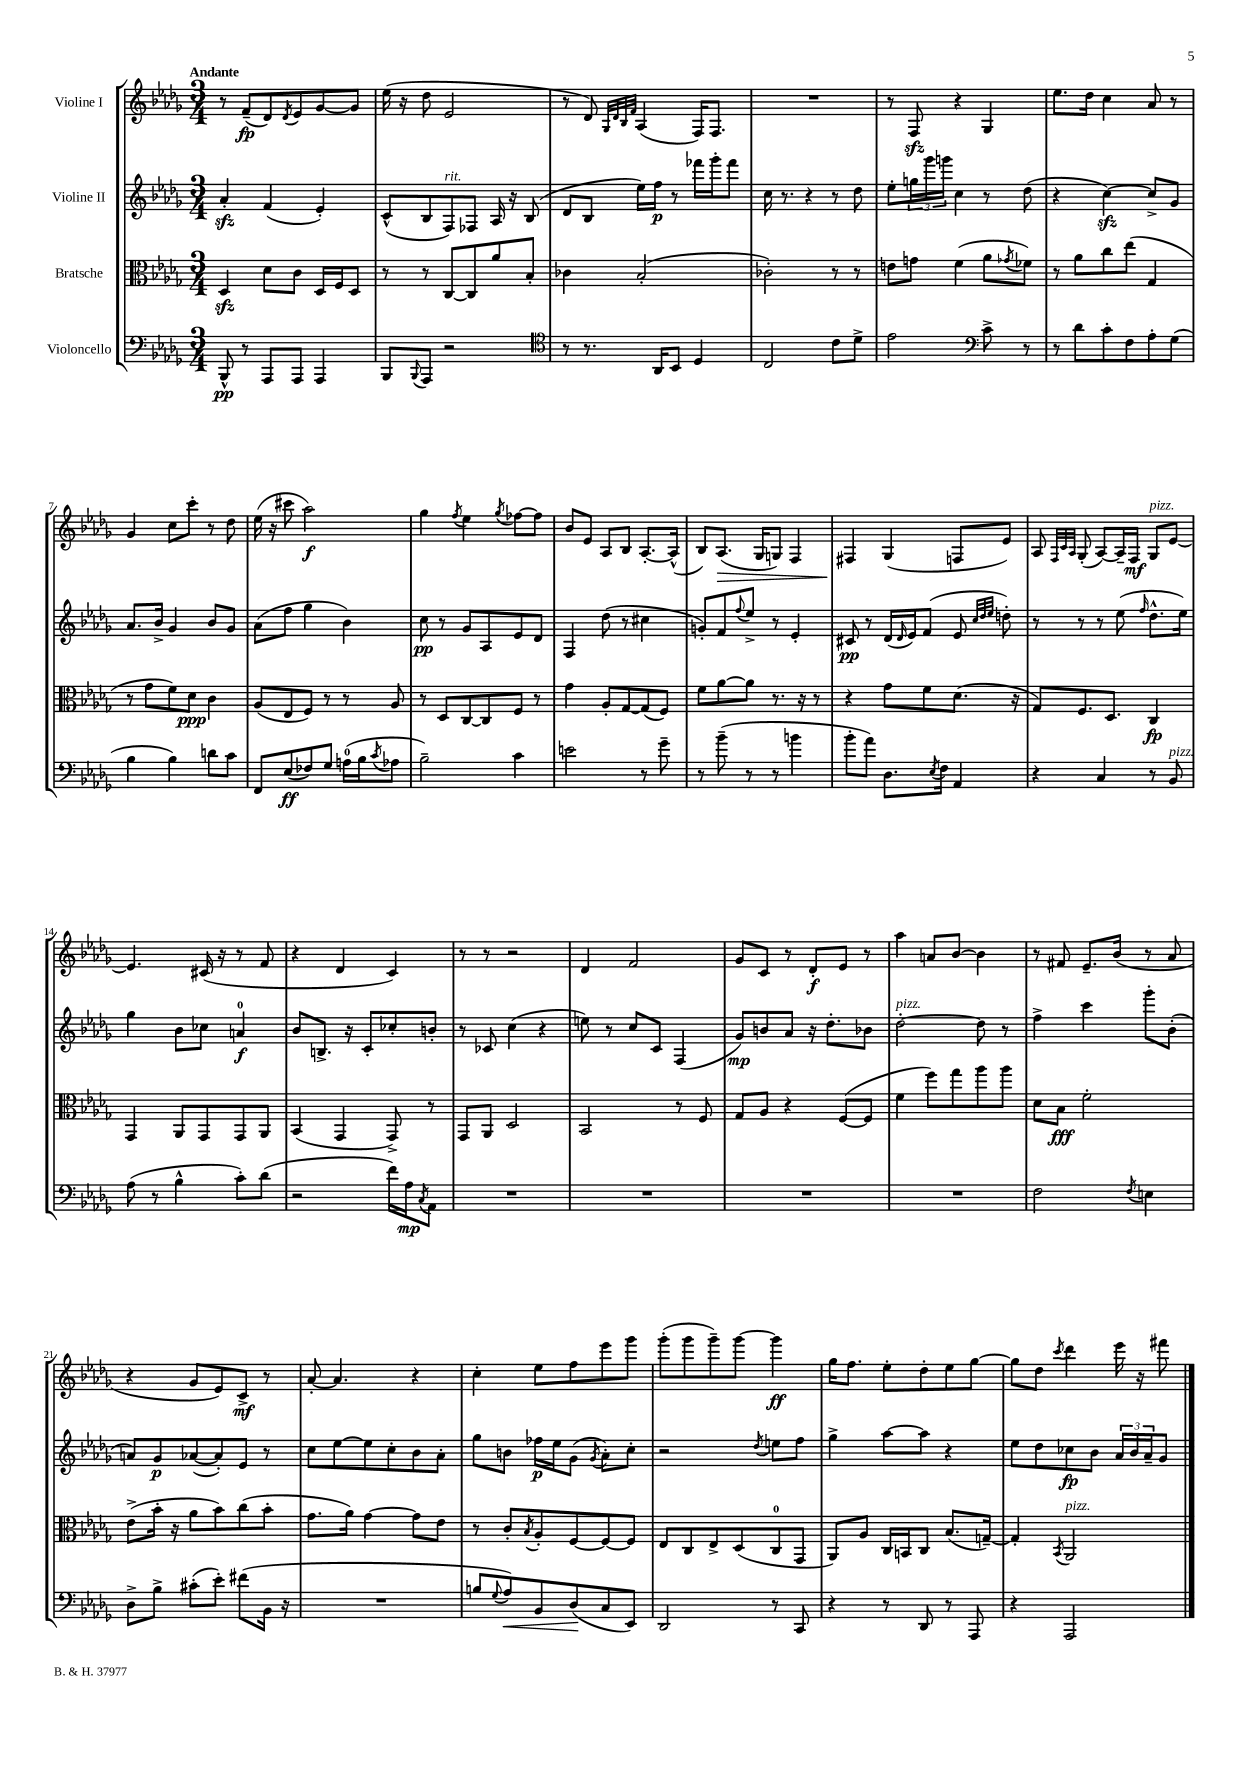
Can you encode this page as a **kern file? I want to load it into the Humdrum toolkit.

**kern	**kern	**kern	**kern
*staff4	*staff3	*staff2	*staff1
*clefF4	*clefC3	*clefG2	*clefG2
*k[b-e-a-d-g-]	*k[b-e-a-d-g-]	*k[b-e-a-d-g-]	*k[b-e-a-d-g-]
*M3/4	*M3/4	*M3/4	*M3/4
8BBB-^^/	4D-/	4a-'/	8r
8r	.	.	(8f~/L
8AAA-/L	8d-\L	(4f/	8d-/)
.	.	.	8qd-/
8AAA-/J	8c\J	.	8e-/
4AAA-/	16D-/LL	4e-'/)	[8g-/
.	16F/J	.	.
.	8D-/J	.	8g-/]J
=	=	=	=
8BBB-/L	8r	(8c^^/L	(16ee-\
.	.	.	16r
8qqBBB-/	.	.	.
8AAA-/J	8r	8B-/	8dd-\
2r	[8C/L	8F/)	2e-/
.	8C/]	8F-/J	.
.	8a-/	16A-/	.
.	.	16r	.
.	8B-'/J	(8B-/	.
=	=	=	=
*clefC4	*	*	*
8r	4c-\	8d-/L	8r
8.r	.	8B-/J	8d-/)
.	.	.	32qqG-/LLL
.	.	.	32qqd-/
.	.	.	32qqB-/
.	.	.	32qqf/JJJ
.	(2B-'/	16ee-\LL)	(4A-/
16AA-/LK	.	16ff\JJ	.
8BB-/J	.	8r	.
4D-/	.	16fff-\LL	16F/LK)
.	.	16ggg-'\J	8.F/J
.	.	8fff-\J	.
=	=	=	=
2C/	2c-'\)	16cc\	2.r
.	.	8.r	.
.	.	4r	.
8c\L	8r	8r	.
8d-^\J	8r	8dd-\	.
=	=	=	=
2e-\	8e\L	8ee-'\L	8r
.	8g\J	24gg\L	8F/
.	.	24ggg-\	.
.	.	24ggg\JJ	.
.	(4f\	4cc\	4r
*clefF4	*	*	*
8c^\	8a-\L	8r	4G-/
.	8qg-/	.	.
8r	8f-\J)	(8dd-\	.
=	=	=	=
8r	8r	4r	8.ee-\L
8d-\L	8a-\L	.	.
.	.	.	16dd-\Jk
8c'\	8cc\	[4cc\)	4cc\
8F\	(8ee-\J	.	.
8A-'\	4G-/	8cc^/]L	8a-/
(8G-\J	.	8g-/J	8r
=	=	=	=
4B-\	8r	8.a-/L	4g-/
.	8g-\L	.	.
.	.	16b-^/Jk	.
4B-\)	8f\)	4g-/	8cc\L
.	8d-\J	.	8ccc'\J
8d\L	4c\	8b-/L	8r
8c\J	.	8g-/J	8dd-\
=	=	=	=
8FF/L	(8A-/L	(8a-\L	(16ee-\
.	.	.	16r
(8E-/	8E-/	8ff\J	8ccc#\
8F-/)	8F/J)	4gg-\	2aa-\)
8G-/J	8r	.	.
(16A\LL	8r	4b-\)	.
16B-\J	.	.	.
8qc/	.	.	.
8A-\J	8A-/	.	.
=	=	=	=
2B-~\)	8r	8cc\	4gg-\
.	8D-/L	8r	.
.	.	.	8qff/
.	[8C/	8g-/L	4ee-\
.	8C/]	8A-/	.
.	.	.	8qgg-/
4c\	8F/J	8e-/	[8ff-\L
.	8r	8d-/J	8ff-\]J
=	=	=	=
2e\	4g-\	4F/	8b-/L
.	.	.	8e-/J
.	8A-'/L	(8dd-\	8A-/L
.	[8G-/	8r	8B-/J
8r	(8G-/]	4cc#\	[8.A-'/L
8g-~\	8F/J)	.	.
.	.	.	(16A-^^/]Jk
=	=	=	=
8r	8f\L	8g'/L)	8B-/L)
(8b-~\	[8a-\	8f/	(8.A-/J
.	.	8qqff/	.
8r	8a-\]J	8ee-^/J	.
.	.	.	16G-/LK
8r	8.r	8r	8G/J)
4b\	.	4e-'/	4F/
.	16r	.	.
.	8r	.	.
=	=	=	=
8b-'\L	4r	8c#/	4F#/
8a-\J)	.	8r	.
8.D-\L	8g-\L	(16d-/LL	(4G-/
.	.	16qqd-/	.
.	.	16e-/J)	.
.	8f\	(8f/J	.
8qE-/	.	.	.
16F\Jk	.	.	.
4AA-/	(8.d-\J	8e-/	8F/L
.	.	32qqcc/LLL	.
.	.	32qqdd-/	.
.	.	32qqee-/JJJ	.
.	.	8dd'\)	8e-/J)
.	16r	.	.
=	=	=	=
4r	8G-/L)	8r	8A-/
.	.	.	32qqF/LLL
.	.	.	32qqc/
.	.	.	32qqA-/JJJ
.	8.F/	8r	(8G-'/
4C/	.	8r	[8A-/L)
.	8.D-/J	.	.
.	.	(8ee-\	16A-~/]L
.	.	.	16F/JJ
.	.	16qqff/	.
8r	4C/	8.dd-^^\L	8G-/L
8BB-/	.	.	[8e-/J
.	.	16ee-\Jk)	.
=	=	=	=
(8A-\	4GG-/	4gg-\	4.e-/]
8r	.	.	.
4B-^^\	8AA-/L	8b-\L	.
.	8GG-/	8cc-\J	(16c#/
.	.	.	16r
8c'\L)	8GG-/	4a/	8r
(8d-\J	8AA-/J	.	8f/
=	=	=	=
2r	(4BB-/	8b-/L	4r
.	.	8.B^/J	.
.	4GG-/	.	4d-/
.	.	16r	.
.	.	8c'/L	.
16f\LL)	8GG-^/)	8cc-'/	4c/)
16A-\J	.	.	.
8qC/	.	.	.
8AA-\J	8r	8b'/J	.
=	=	=	=
2.r	8GG-/L	8r	8r
.	8AA-/J	8c-/	8r
.	2D-/	(4cc\	2r
.	.	4r	.
=	=	=	=
2.r	2BB-/	8ee\)	4d-/
.	.	8r	.
.	.	8cc/L	2f/
.	.	8c/J	.
.	8r	(4F/	.
.	8F/	.	.
=	=	=	=
2.r	8G-/L	8g-/L)	8g-/L
.	8A-/J	8b/	8c/J
.	4r	8a-/J	8r
.	.	16r	8d-'/L
.	.	8.dd-'\L	.
.	([8F/L	.	8e-/J
.	8F/]J	8b-\J	8r
=	=	=	=
2.r	4f\	[2dd-'\	4aa-\
.	8ff\L)	.	8a/L
.	8gg-\	.	[8b-/J
.	8aa-\	8dd-\]	4b-\]
.	8aa-\J	8r	.
=	=	=	=
2F\	8d-\L	4ff^\	8r
.	8B-\J	.	8f#/
.	2f'\	4ccc\	8.e-~/L
.	.	.	(16b-/Jk
8qF/	.	.	.
4E\	.	8ggg-'\L	8r
.	.	(8b-'\J	8a-/
=	=	=	=
8D-^\L	(8e-^\L	8a/L)	4r
8B-^\J	16b-'\Jk	8g-/	.
.	16r	.	.
(8c#'\L	8a-\L	([8a-/	8g-/L
8e-'\J)	8b-\)	8a-'/])	8e-/)
(8f#\L	(8cc\	8e-/J	8c^/J
16BB-\Jk	8b-'\J	8r	8r
16r	.	.	.
=	=	=	=
2.r	8.g-\L	8cc\L	[8a-'/
.	.	[8ee-\	4.a-/]
.	16a-\Jk)	.	.
.	[4g-\	8ee-\]	.
.	.	8cc'\	.
.	8g-\]L	8b-\	4r
.	8e-\J	8a-'\J	.
=	=	=	=
8B/L	8r	8gg-\L	4cc'\
8qqG-/	.	.	.
8A-/)	8c'/L	8b\J	.
.	8qB-/	.	.
8BB-/	8A-'/	16ff-\LL	8ee-\L
.	.	16ee-\J	.
(8D-/	[8F/	(8g-\J	8ff\
.	.	8qg-/	.
8C/	8F/_	8a-'\L)	8eee-\
8EE-/J)	8F/]J	8cc'\J	8ggg-\J
=	=	=	=
2DD-/	8E-/L	2r	(8ggg-'\L
.	8C/	.	8ggg-\
.	8E-^/	.	8ggg-~\)
.	(8D-/	.	[8ggg-\J
.	.	8qdd-/	.
8r	8C/	8ee\L	4ggg-\]
8CC/	8GG-/J	8ff\J	.
=	=	=	=
4r	8AA-/L)	4gg-^\	16gg-\LK
.	.	.	8.ff\J
.	8A-/J	.	.
8r	16C/LL	[8aa-\L	8ee-'\L
.	16BB/J	.	.
8DD-/	8C/J	8aa-\]J	8dd-'\
8r	(8.B-/L	4r	8ee-\
8AAA-/	.	.	[8gg-\J
.	[16G~/Jk)	.	.
=	=	=	=
4r	4G'/]	8ee-\L	8gg-\]L
.	.	8dd-\	8dd-\J
.	8qBB-/	.	8qccc/
2AAA-/	2AA-/	8cc-\	4ddd-\
.	.	8b-\J	.
.	.	24a-/LL	16eee-\
.	.	24b-/	.
.	.	.	16r
.	.	24a-~/J	.
.	.	8g-/J	8fff#\
==	==	==	==
*-	*-	*-	*-
